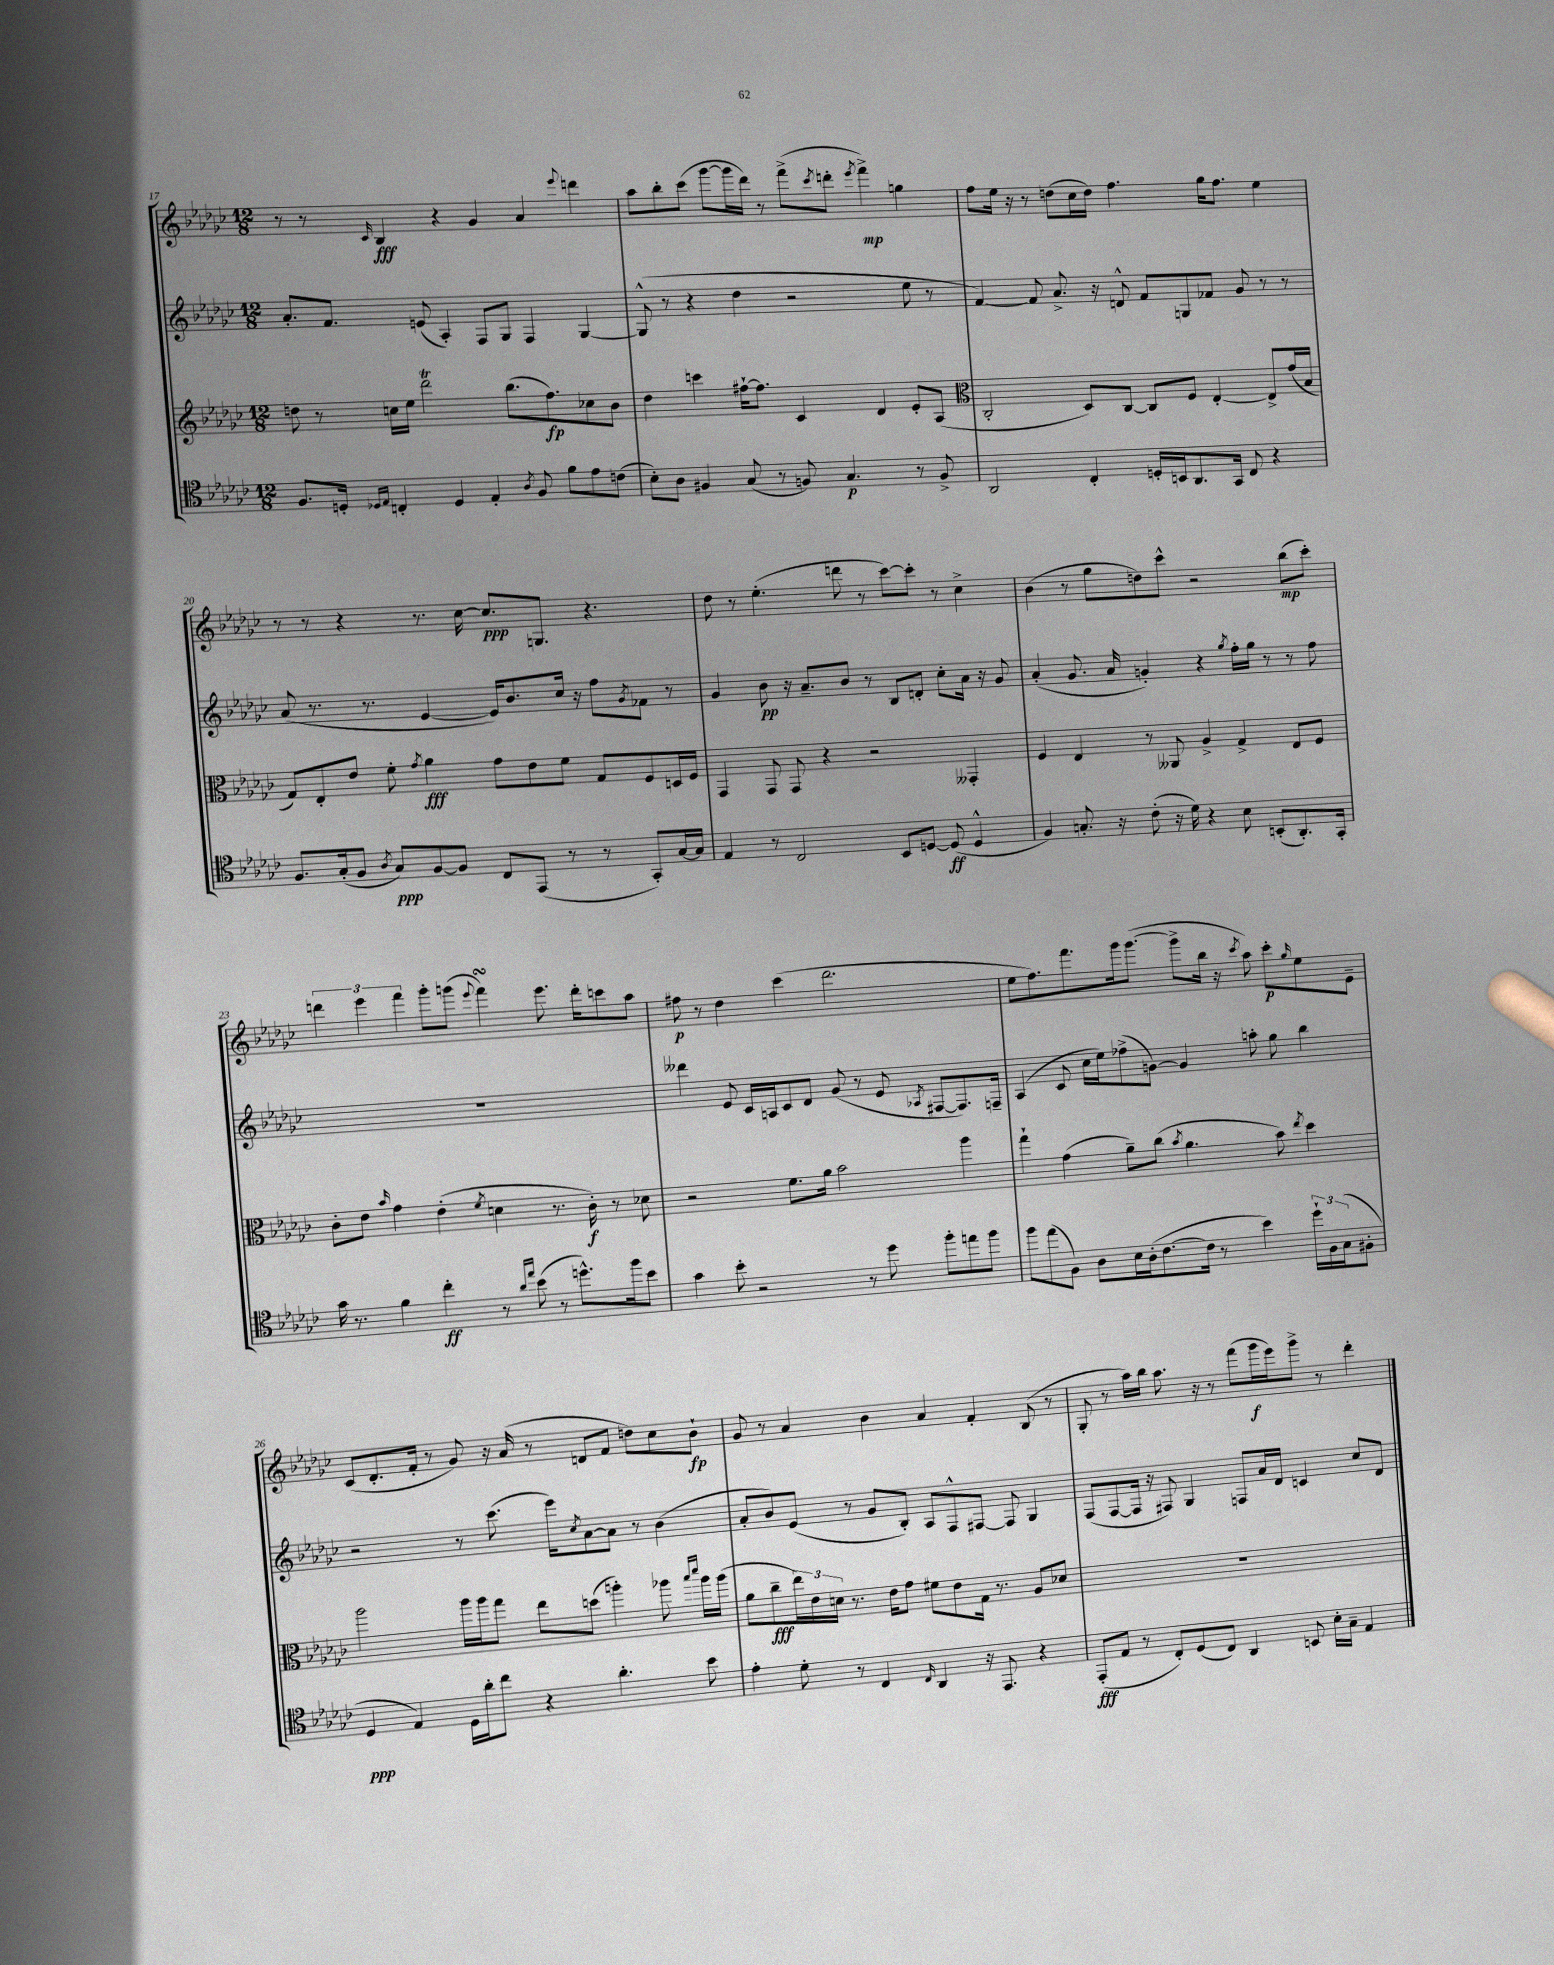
<<
\new StaffGroup <<
\new Staff = "s0" {
    \clef treble \key ges \major \numericTimeSignature \time 12/8
    r8 r8 \grace { ces'16 } bes4\fff r4 ges'4 aes'4 \appoggiatura { ees'''8 } d'''4 |
    aes''8 bes''8-. ces'''8( ges'''8~ ges'''16 des'''16) r8 f'''8->( \acciaccatura { ces'''8 } d'''8-. \acciaccatura { ees'''8 } f'''4->\mp) g''4 |
    f''8 ees''16 r16 r8 d''8( ces''16 d''16) f''4. ges''16 f''8. ees''4 |
    r8 r8 r4 r8. ces''16~ ces''8.\ppp g8. r4. |
    des''8 r8 ees''4.-.( d'''8 r8 ces'''8~) ces'''8-. r8 ces''4-> |
    bes'4( r8 ges''8 d''8) ces'''8-^ r2 bes''8\mp( ces'''8-.) |
    \tuplet 3/2 { d'''4 ees'''4 f'''4 } ges'''8-. g'''8( \appoggiatura { ees'''8 } f'''4\turn) ees'''8. d'''16-. c'''8 aes''8 |
    fis''8\p r8 des''4 ces'''4( des'''2. |
    ees''8 f''8.) f'''8. ges'''16 ges'''8.~( ges'''8-> bes''16 r16 \acciaccatura { ces'''8 } aes''8) ces'''8-.\p \grace { ges''16 } ees''8 ees'8-- |
    ces'8( des'8.-. f'16-. r8 ges'8) r16 aes'16( r8 d'8 f'8 d''8) ces''8 bes'8-!\fp |
    ges'8 r8 aes'4 bes'4 aes'4 f'4-. bes8( r8 |
    ges8-. r8 aes''16) bes''16 aes''8. r16 r8 f'''8( ges'''16\f ees'''16) ges'''8-> r8 des'''4-. \bar "|." |
}
\new Staff = "s1" {
    \clef treble \key ges \major \numericTimeSignature \time 12/8
    aes'8.-. f'8. e'8( aes4-.) f8 ges8 f4 ges4~ |
    ges8-^( r8 r4 des''4 r2 ees''8 r8 |
    f'4~) f'8 aes'8.-> r16 d'8-^ f'8 g8 fes'8 ges'8 r8 r8 |
    aes'8( r8. r8. ees'4~ ees'16) bes'8. ces''16 r16 f''8 \acciaccatura { ges'8 } fes'8 r8 |
    ges'4 bes'8\pp r16 aes'8.-- bes'8 r8 bes8 d'8-. ces''8-. aes'16 r16 ges'8 |
    aes'4-.( ges'8. aes'16 g'4-.) r4 \acciaccatura { ges''8 } f''16-. ges''16 r8 r8 f''8 |
    R1. |
    deses'''4 ees'8 ces'16 a16 ces'8 des'8 ges'8( r8 ees'8 \acciaccatura { aes8 } fis8~ fis8.) f16-- |
    aes4( ces'8 ces''16 ees''16) fes''8->( g'8~) g'4 a''8-. ges''8 bes''4 |
    r2 r8 ces'''8.( ees'''16) \acciaccatura { ces''8 } aes'8~ aes'8 r8 bes'4( |
    aes'8-. bes'8) ees'8( r8 ges'8 bes8-.) aes8 f8-^ fis8~ fis8 ges4 |
    f8( f8~ f16 r16 fis8) ges4 f8 aes'16 des'16 c'4 ces''8 des'8 \bar "|." |
}
\new Staff = "s2" {
    \clef treble \key ges \major \numericTimeSignature \time 12/8
    d''8 r8 c''16 ees''16 des'''2\trill bes''8.( f''8.\fp) ces''8 bes'8 |
    des''4 c'''4 fis''16~-! fis''8. ces'4 des'4 ees'8-. aes8( |
    \clef alto ces2-. des8) ces8~ ces8 f8 ees4~-. ees8-> ges'16( bes16 |
    ges8) ees8-. ees'8 f'8-. \acciaccatura { ges'8 } aes'4\fff ges'8 ees'8 f'8 ges8 f8 d16 f16 |
    ges,4 ges,8 ges,8 r4 r2 geses,4-. |
    f4 ees4 r8 aeses,8 aes4-> ges4-> ees8 f8 |
    ces'8-. ees'8 \grace { bes'16 } ges'4 ees'4-.( \acciaccatura { f'8 } d'4 r8. ces'16-.\f) r8 des'8 |
    r2 f'8. aes'16 bes'2 aes''4 |
    ges''4-! ges'4( aes'8--) ces''8( \acciaccatura { bes'8 } aes'4. bes'8) \acciaccatura { ees''8 } des''4 |
    aes''2 aes''16 aes''16 ges''8 ees''8 d''8( a''4-.) aes''8 \grace { bes''16 des'''16 } aes''16 aes''16( |
    aes'8 ces''8--\fff \tuplet 3/2 { ees''16) ees'16 d'16 } r8. ees'16 ges'8 fis'8 ees'8 ges16 r8. aes8 des'8 |
    R1. \bar "|." |
}
\new Staff = "s3" {
    \clef tenor \key ges \major \numericTimeSignature \time 12/8
    f8. d16-. \grace { des16 ees16 } c4-. des4 ees4-. \acciaccatura { aes8 } f8 f'8 ees'8 c'8( |
    bes8-.) aes8 fis4 ges8( r8 f8) ges4.\p r8 f8-> |
    aes,2 ces4-. d16-. b,16 aes,8. ges,16 ces8 r4 |
    f8. ges16-.( f8 \acciaccatura { aes8 } ges8\ppp) f8~ f8 ces8 ees,8( r8 r8 ges,8-.) ges16~ ges16 |
    ees4 r8 ces2 bes,8 d8~ d8\ff( d4-^ |
    f4) g8.-. r16 ces'8-.( r16 des'16) r4 bes8 b,8-.( aes,8.-.) ges,16-. |
    ges'16 r8. f'4 ces''4-.\ff r8 \grace { aes'16 ees''16 } bes'8( r8 d''8.-^) f''16 bes'8 |
    ges'4 bes'8-. r2 r8 des''8 f''8-. e''8 f''8 |
    f''8 ees''8( f8) aes8 bes16 aes16-.( ces'8.~ ces'16 r8 bes'4) \tuplet 3/2 { des''16-! f16 ges16( } fis8-. |
    des4\ppp ees4) des16 aes'16-. ces''8 r4 aes'4.-. bes'8 |
    ees'4-. des'8-. r8 ces4 \grace { ces16 } aes,4 r16 ees,8. r4 |
    ees,8-.\fff( ees8 r8 ces8-.) des8( ces8) aes,4 b,8 bes16-. ges16-- ees4 \bar "|." |
}
>>
>>
\layout { \context { \Score currentBarNumber = #17 } }
